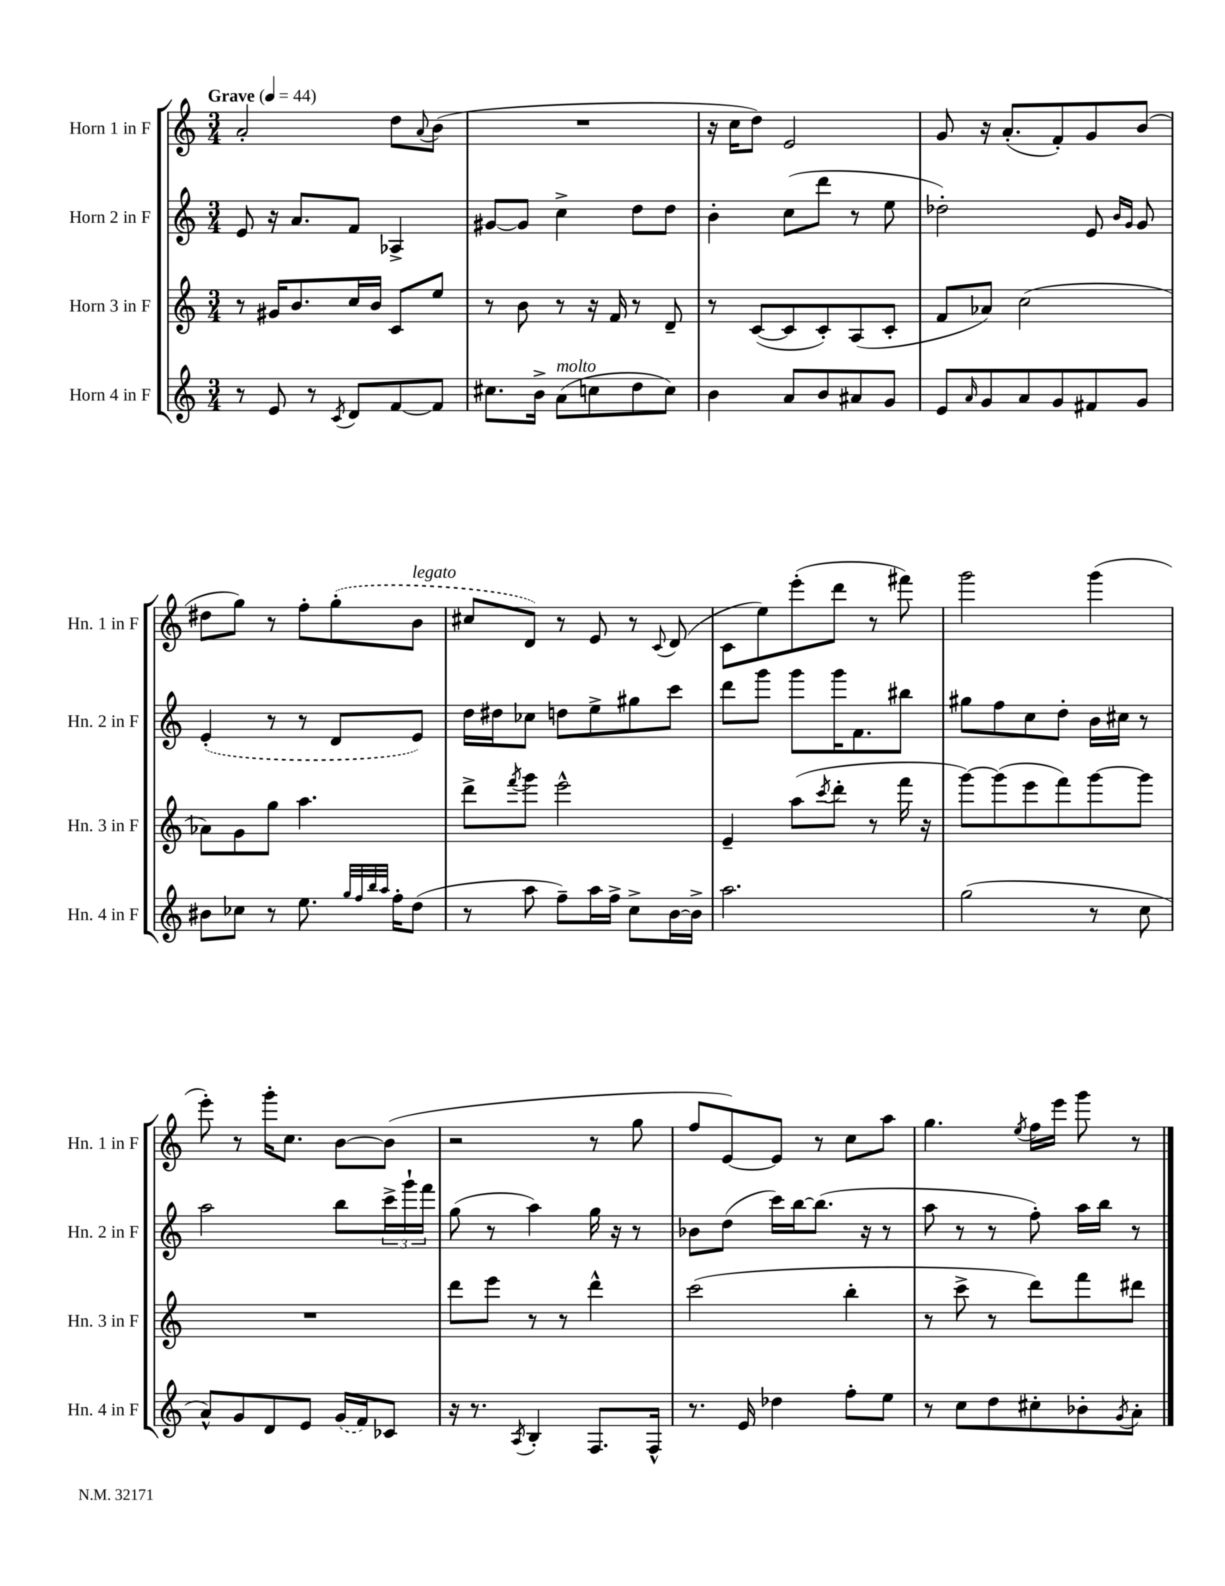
<<
\new StaffGroup <<
\new Staff = "s0" \with { instrumentName = "Horn 1 in F" shortInstrumentName = "Hn. 1 in F" } {
    \clef treble \key c \major \numericTimeSignature \time 3/4 \tempo "Grave" 4 = 44
    a'2-. d''8 \appoggiatura { a'8 } b'8( |
    R2. |
    r16 c''16 d''8) e'2 |
    g'8 r16 a'8.-.( f'8-.) g'8 b'8( |
    dis''8 g''8) r8 f''8-. \once \slurDashed g''8-.( b'8^\markup { \italic "legato" } |
    cis''8 d'8) r8 e'8 r8 \appoggiatura { c'8 } d'8( |
    c'8 e''8) e'''8-.( d'''8 r8 fis'''8) |
    g'''2 g'''4( |
    e'''8-.) r8 g'''16-. c''8. b'8~ b'8( |
    r2 r8 g''8 |
    f''8 e'8~) e'8 r8 c''8 a''8 |
    g''4. \acciaccatura { e''8 } f''16 e'''16 g'''8 r8 \bar "|." |
}
\new Staff = "s1" \with { instrumentName = "Horn 2 in F" shortInstrumentName = "Hn. 2 in F" } {
    \clef treble \key c \major \numericTimeSignature \time 3/4
    e'8 r16 a'8. f'8 aes4-> |
    gis'8~ gis'8 c''4-> d''8 d''8 |
    b'4-. c''8( d'''8 r8 e''8 |
    des''2-.) e'8 \grace { b'16 g'16 } g'8 |
    \once \slurDashed e'4-.( r8 r8 d'8 e'8) |
    d''16 dis''16 ces''8 d''8 e''8-> gis''8 c'''8 |
    d'''8 g'''8 g'''8 g'''16 f'8. bis''8 |
    gis''8 f''8 c''8 d''8-. b'16 cis''16 r8 |
    a''2 b''8 \tuplet 3/2 { c'''16-> g'''16-! f'''16 } |
    g''8( r8 a''4) g''16 r16 r8 |
    bes'8 d''8( c'''16) b''16~ b''8.( r16 r8 |
    a''8 r8 r8 f''8-.) a''16 b''16 r8 \bar "|." |
}
\new Staff = "s2" \with { instrumentName = "Horn 3 in F" shortInstrumentName = "Hn. 3 in F" } {
    \clef treble \key c \major \numericTimeSignature \time 3/4
    r8 gis'16 b'8. c''16 b'16 c'8 e''8 |
    r8 b'8 r8 r16 f'16 r8 d'8-- |
    r8 c'8~( c'8 c'8-.) a8( c'8-. |
    f'8 aes'8) c''2( |
    aes'8) g'8 g''8 a''4. |
    d'''8-> \acciaccatura { f'''8 } g'''8 e'''2-^ |
    e'4-- a''8( \acciaccatura { c'''8 } d'''8-. r8 f'''16 r16 |
    g'''8~) g'''8( e'''8 f'''8) g'''8~ g'''8 |
    R2. |
    d'''8 e'''8 r8 r8 d'''4-^ |
    c'''2( b''4-. |
    r8 c'''8-> r8 d'''8) f'''8 dis'''8 \bar "|." |
}
\new Staff = "s3" \with { instrumentName = "Horn 4 in F" shortInstrumentName = "Hn. 4 in F" } {
    \clef treble \key c \major \numericTimeSignature \time 3/4
    r8 e'8 r8 \acciaccatura { c'8 } d'8 f'8~ f'8 |
    cis''8. b'16-> a'8^\markup { \italic "molto" }( c''8 d''8 c''8) |
    b'4 a'8 b'8 ais'8 g'8 |
    e'8 \grace { a'16 } g'8 a'8 g'8 fis'8 g'8 |
    bis'8 ces''8 r8 e''8. \grace { g''32 f''32 b''32 a''32 } f''16-. d''8( |
    r8 a''8 f''8--) a''16 f''16-> c''8-> b'16~ b'16-> |
    a''2. |
    g''2( r8 c''8 |
    a'8-^) g'8 d'8 e'8 \once \slurDashed g'16( f'16) ces'8 |
    r16 r8. \acciaccatura { a8 } b4-. f8. f16-^ |
    r8. e'16 des''4 f''8-. e''8 |
    r8 c''8 d''8 cis''8-. bes'8-. \acciaccatura { g'8 } a'8-. \bar "|." |
}
>>
>>
\layout { \context { \Score \remove "Bar_number_engraver" } }
